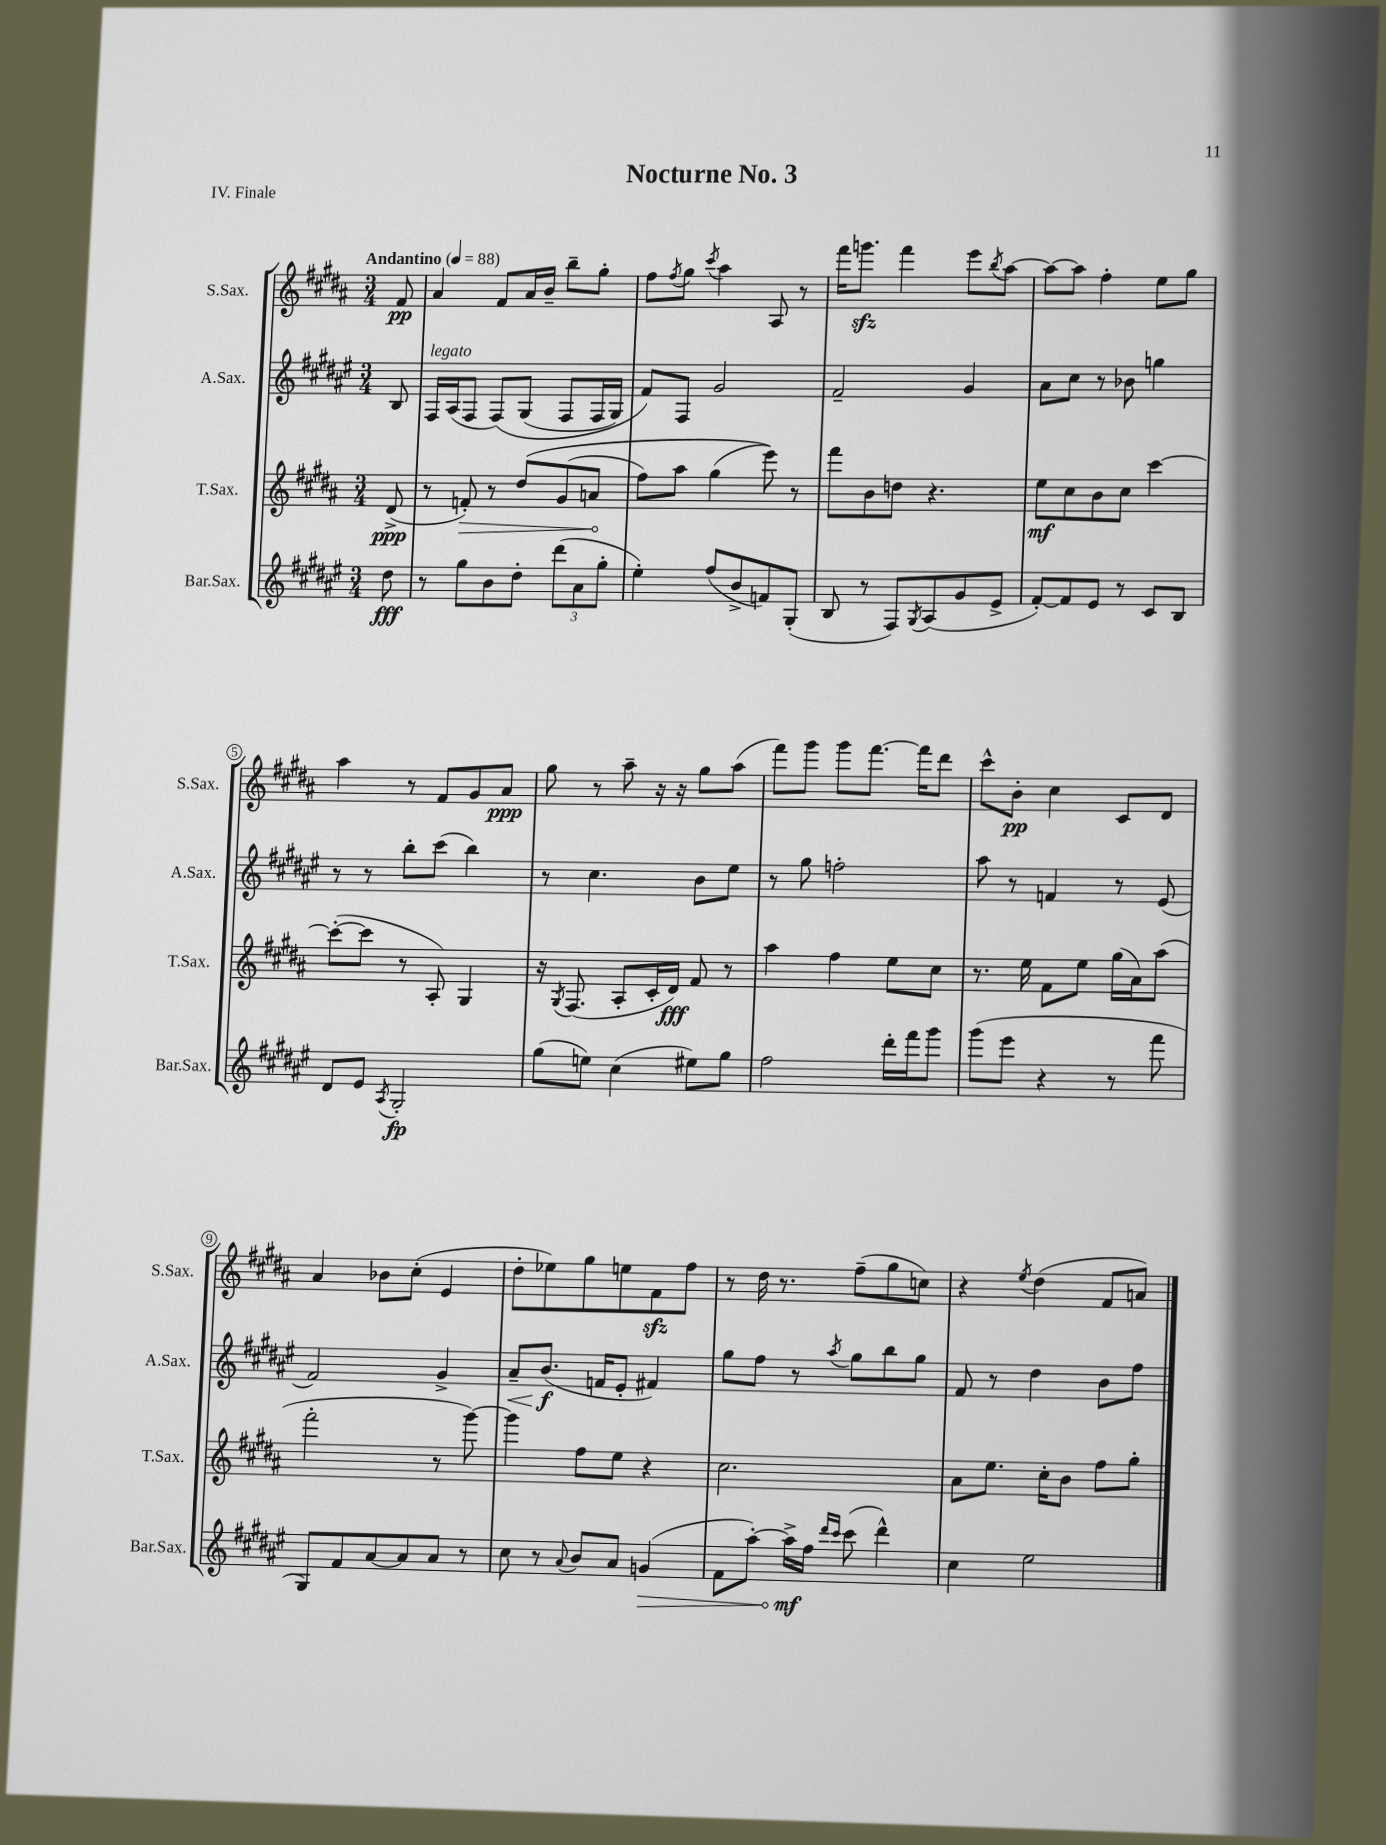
\header { title = "Nocturne No. 3" piece = "IV. Finale" }
<<
\new StaffGroup <<
\new Staff = "s0" \with { instrumentName = "S.Sax." shortInstrumentName = "S.Sax." } {
    \clef treble \key b \major \numericTimeSignature \time 3/4 \partial 8 \tempo "Andantino" 4 = 88
    fis'8\pp |
    ais'4 fis'8 ais'16 b'16-- b''8-- gis''8-. |
    fis''8 \acciaccatura { fis''8 } gis''8 \acciaccatura { cis'''8 } ais''4 ais8 r8 |
    fis'''16 g'''8.\sfz fis'''4 e'''8 \acciaccatura { b''8 } ais''8~ |
    ais''8~ ais''8 fis''4-. e''8 gis''8 |
    ais''4 r8 fis'8 gis'8 ais'8\ppp |
    gis''8 r8 ais''8-- r16 r16 gis''8 ais''8( |
    fis'''8) gis'''8 gis'''8 fis'''8.~ fis'''16 dis'''8 |
    cis'''8-^ b'8-.\pp cis''4 cis'8 dis'8 |
    ais'4 bes'8 cis''8-.( e'4 |
    dis''8-. ees''8) gis''8 e''8 fis'8\sfz fis''8 |
    r8 dis''16 r8. fis''8--( gis''8 c''8) |
    r4 \acciaccatura { e''8 } dis''4( fis'8 a'8) \bar "|." |
}
\new Staff = "s1" \with { instrumentName = "A.Sax." shortInstrumentName = "A.Sax." } {
    \clef treble \key fis \major \numericTimeSignature \time 3/4 \partial 8
    b8 |
    fis16^\markup { \italic "legato" } ais16( fis8 fis8)\( gis8( fis8 fis16 gis16) |
    fis'8\) fis8 gis'2 |
    fis'2-- gis'4 |
    ais'8 cis''8 r8 bes'8 g''4 |
    r8 r8 b''8-. cis'''8( b''4) |
    r8 cis''4. b'8 eis''8 |
    r8 gis''8 f''2-. |
    ais''8 r8 f'4 r8 eis'8( |
    fis'2) gis'4-> |
    ais'8--\< b'8.\f\!( f'16 eis'8-. fis'4) |
    gis''8 fis''8 r8 \acciaccatura { ais''8 } gis''8 b''8 gis''8 |
    fis'8 r8 dis''4 b'8 fis''8 \bar "|." |
}
\new Staff = "s2" \with { instrumentName = "T.Sax." shortInstrumentName = "T.Sax." } {
    \clef treble \key b \major \numericTimeSignature \time 3/4 \partial 8
    dis'8->\ppp( |
    r8 \once \override Hairpin.circled-tip = ##t f'8-.\>) r8 dis''8\( gis'8( a'8\! |
    fis''8) ais''8 gis''4( e'''8)\) r8 |
    fis'''8 b'8 d''8 r4. |
    e''8\mf cis''8 b'8 cis''8 cis'''4~ |
    cis'''8~-.( cis'''8 r8 ais8-.) gis4 |
    r16 \acciaccatura { gis8 } fis8.( ais8-. cis'16-. dis'16\fff) fis'8 r8 |
    ais''4 fis''4 e''8 cis''8 |
    r8. e''16 fis'8 e''8 gis''16( ais'16) ais''8( |
    fis'''2-. r8 gis'''8~) |
    gis'''4 fis''8 e''8 r4 |
    cis''2. |
    ais'8 e''8. cis''16-. b'8 fis''8 gis''8-. \bar "|." |
}
\new Staff = "s3" \with { instrumentName = "Bar.Sax." shortInstrumentName = "Bar.Sax." } {
    \clef treble \key fis \major \numericTimeSignature \time 3/4 \partial 8
    dis''8\fff |
    r8 gis''8 b'8 dis''8-. \tuplet 3/2 { dis'''8( ais'8 gis''8-. } |
    eis''4-.) fis''8( b'8-> f'8) gis8-.( |
    b8 r8 fis8) \acciaccatura { gis8 } ais8( gis'8 eis'8-> |
    fis'8~-.) fis'8 eis'8 r8 cis'8 b8 |
    dis'8 eis'8 \acciaccatura { ais8 } gis2-.\fp |
    gis''8( e''8) cis''4( eis''8) gis''8 |
    fis''2 dis'''16-. fis'''16 gis'''8 |
    gis'''8( eis'''8 r4 r8 fis'''8 |
    gis8) fis'8 ais'8~ ais'8 ais'8 r8 |
    cis''8 r8 \appoggiatura { ais'8 } b'8 ais'8 \once \override Hairpin.circled-tip = ##t g'4\>( |
    fis'8 ais''8~-.) ais''16->\mf\! fis''16 \grace { dis'''16 cis'''16 } cis'''8( dis'''4-^) |
    cis''4 eis''2 \bar "|." |
}
>>
>>
\layout { \context { \Score \override BarNumber.stencil = #(make-stencil-circler 0.1 0.3 ly:text-interface::print) } }
